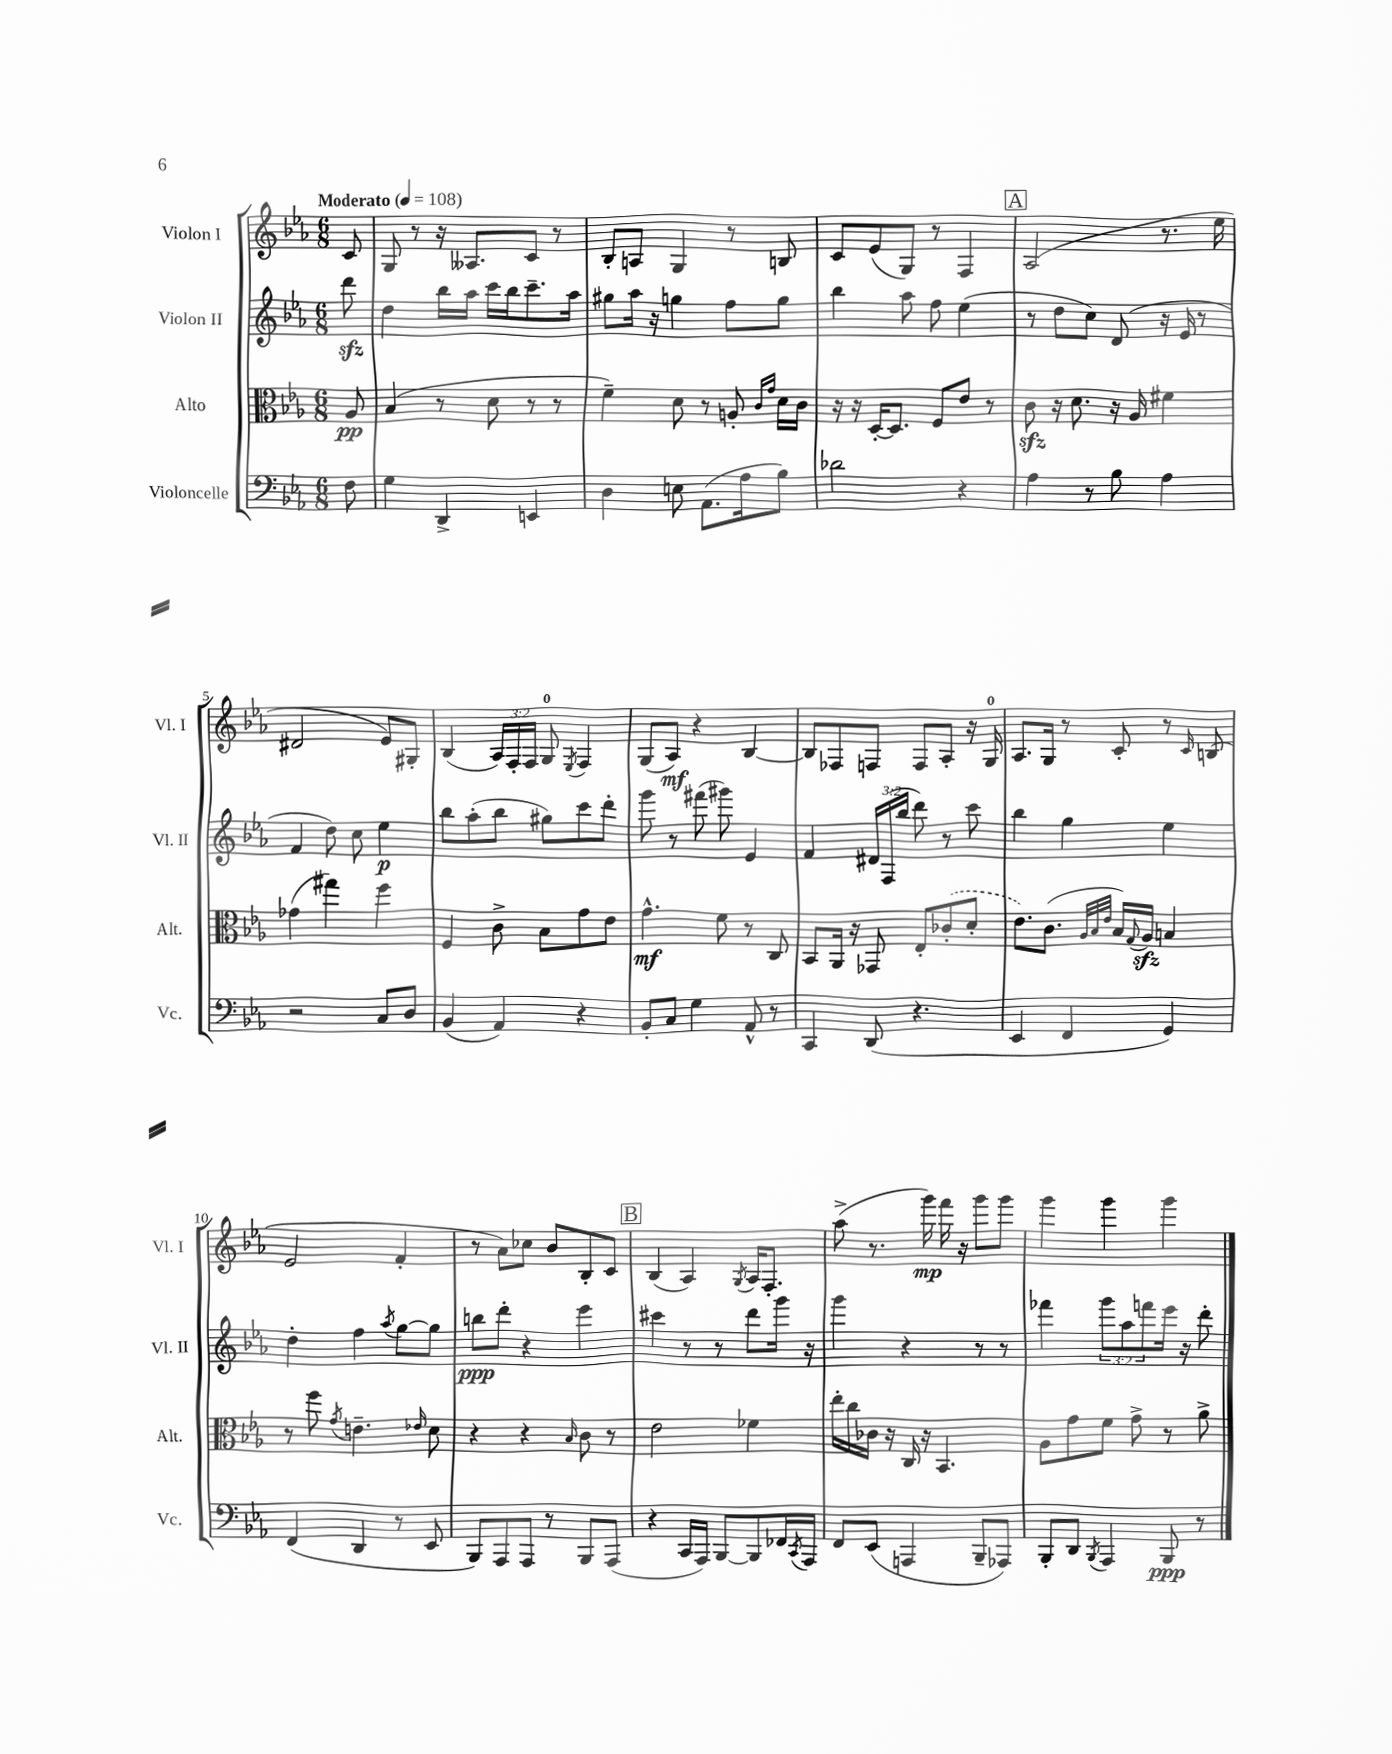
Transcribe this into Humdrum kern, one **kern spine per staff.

**kern	**dynam	**kern	**dynam	**kern	**dynam	**kern	**dynam
*part4	*part4	*part3	*part3	*part2	*part2	*part1	*part1
*staff4	*staff4	*staff3	*staff3	*staff2	*staff2	*staff1	*staff1
*I"Violoncelle	*	*I"Alto	*	*I"Violon II	*	*I"Violon I	*
*I'Vc.	*	*I'Alt.	*	*I'Vl. II	*	*I'Vl. I	*
*clefF4	*	*clefC3	*	*clefG2	*	*clefG2	*
*k[b-e-a-]	*	*k[b-e-a-]	*	*k[b-e-a-]	*	*k[b-e-a-]	*
*M6/8	*	*M6/8	*	*M6/8	*	*M6/8	*
*MM108	*	*MM108	*	*MM108	*	*MM108	*
=	=	=	=	=	=	=	=
!	!	!	!	!	!	!LO:TX:a:B:t=Moderato	!
8F\	.	8A-/	pp	8dddzz\	.	8c/	.
=1	=1	=1	=1	=1	=1	=1	=1
4G\	.	(4B-/	.	4dd\	.	8G/	.
.	.	.	.	.	.	8r	.
4DD^/	.	8r	.	16bb-\LL	.	16r	.
.	.	.	.	16aa-\JJ	.	8.A--X/L	.
.	.	8d\	.	16ccc\LL	.	.	.
.	.	.	.	16bb-\J	.	.	.
4EEn/	.	8r	.	8.ccc~\	.	8c/J	.
.	.	8r	.	.	.	8r	.
.	.	.	.	16aa-\Jk	.	.	.
=2	=2	=2	=2	=2	=2	=2	=2
4D\	.	4f~\)	.	8gg#X\L	.	8B-'/L	.
.	.	.	.	16aa-\Jk	.	8An/J	.
.	.	.	.	16r	.	.	.
8En\	.	8d\	.	4ggn\	.	4G/	.
(8.AA-\L	.	8r	.	.	.	.	.
.	.	8An'/	.	8ff\L	.	8r	.
16A-\k	.	.	.	.	.	.	.
.	.	16qqc/LL	.	.	.	.	.
.	.	16qqg/JJ	.	.	.	.	.
8B-\J)	.	16d\LL	.	8gg\J	.	8Bn/	.
.	.	16c\JJ	.	.	.	.	.
=3	=3	=3	=3	=3	=3	=3	=3
2d-X\	.	16r	.	4bb-\	.	8c/L	.
.	.	16r	.	.	.	.	.
.	.	[16D'/KL	.	.	.	(8e-/	.
.	.	8.D/J]	.	.	.	.	.
.	.	.	.	8aa-\	.	8G/J)	.
.	.	8F/L	.	8ff\	.	8r	.
4r	.	8e-/J	.	(4ee-\	.	4F/	.
.	.	8r	.	.	.	.	.
!!LO:REH:place=s1:t=A
=4	=4	=4	=4	=4	=4	=4	=4
4A-\	.	8czz\	.	8r	.	(2A-/	.
.	.	16r	.	8dd\L	.	.	.
.	.	8.d\	.	.	.	.	.
8r	.	.	.	8cc\J)	.	.	.
8B-\	.	16r	.	(8d/	.	.	.
.	.	16A-/	.	.	.	.	.
4A-\	.	4f#X\	.	16r	.	8.r	.
.	.	.	.	16e-/	.	.	.
.	.	.	.	8r	.	.	.
.	.	.	.	.	.	16ee-\	.
!!LO:LB:g=z
=5	=5	=5	=5	=5	=5	=5	=5
2r	.	(4g-X\	.	4f/	.	2d#X/	.
.	.	4gg#X\)	.	8dd\)	.	.	.
.	.	.	.	8cc\	.	.	.
8C/L	.	4ff\	.	4ee-\	p	8e-/L)	.
8D/J	.	.	.	.	.	8G#X'/J	.
=6	=6	=6	=6	=6	=6	=6	=6
(4BB-/	.	4F/	.	8bb-\L	.	(4B-/	.
.	.	.	.	(8aa-'\	.	.	.
4AA-/)	.	8c^\	.	8bb-\J	.	24A-/LL)	.
.	.	.	.	.	.	24F'/	.
.	.	.	.	.	.	24F/JJ	.
.	.	8B-\L	.	8gg#X\L)	.	8G/	.
.	.	.	.	.	.	8qE-/	.
4r	.	8g\	.	8ccc\	.	4F/	.
.	.	8e-\J	.	8ddd'\J	.	.	.
=7	=7	=7	=7	=7	=7	=7	=7
8BB-'/L	.	4.g^^\	mf	8ggg\	.	(8G/L	.
8C/J	.	.	.	8r	.	8A-/J)	mf
4G\	.	.	.	(8fff#X\	.	4r	.
.	.	8f\	.	8ggg#X\)	.	.	.
8AA-^^/	.	8r	.	4e-/	.	[4B-/	.
8r	.	8C/	.	.	.	.	.
=8	=8	=8	=8	=8	=8	=8	=8
4CC/	.	8BB-/L	.	4f/	.	8B-/L]	.
.	.	16AA-/Jk	.	.	.	8F-X/	.
.	.	16r	.	.	.	.	.
(8DD/	.	8GG-X/	.	24d#X/LL	.	8Fn/J	.
.	.	.	.	(24F/	.	.	.
.	.	.	.	24bb-/JJ	.	.	.
4.r	.	8E-'/L	.	8ddd\)	.	8F/L	.
.	.	(8c-X'/	.	8r	.	8A-'/J	.
.	.	8d'/J	.	8ccc\	.	16r	.
.	.	.	.	.	.	16G/	.
=9	=9	=9	=9	=9	=9	=9	=9
4EE-/	.	8.e-\L)	.	4bb-\	.	8.A-/L	.
.	.	(8.c\J	.	.	.	16G/Jk	.
4FF/	.	.	.	4gg\	.	8r	.
.	.	32qqA-/LLL	.	.	.	.	.
.	.	32qqB-/	.	.	.	.	.
.	.	32qqe-/JJJ	.	.	.	.	.
.	.	16B-/LL)	.	.	.	8c'/	.
.	.	8qqG/	.	.	.	.	.
.	.	16A-zz/JJ	.	.	.	.	.
4GG/)	.	4Bn/	.	4ee-\	.	8r	.
.	.	.	.	.	.	16qqc/	.
.	.	.	.	.	.	(8Bn/	.
!!LO:LB:g=z
=10	=10	=10	=10	=10	=10	=10	=10
(4FF/	.	8r	.	4dd'\	.	2e-/	.
.	.	8ff\	.	.	.	.	.
.	.	8qg/	.	.	.	.	.
4DD/	.	4.en~\	.	4ff\	.	.	.
.	.	.	.	8qaa-/	.	.	.
8r	.	.	.	[8gg\L	.	4f'/	.
.	.	16qqe-X/	.	.	.	.	.
8EE-/	.	8d\	.	8gg\J]	.	.	.
=11	=11	=11	=11	=11	=11	=11	=11
8BBB-/L)	.	4r	.	8bbn\L	ppp	8r	.
8AAA-/	.	.	.	8ddd'\J	.	8a-\L)	.
8AAA-/J	.	4r	.	4r	.	8cc-X\J	.
8r	.	.	.	.	.	8b-/L	.
.	.	16qqB-/	.	.	.	.	.
8BBB-/L	.	8c\	.	4eee-\	.	8B-'/	.
(8AAA-/J	.	8r	.	.	.	8c/J	.
!!LO:REH:place=s1:t=B
=12	=12	=12	=12	=12	=12	=12	=12
4r	.	2e-\	.	4ccc#X\	.	(4B-/	.
16CC/LL	.	.	.	8r	.	4A-/)	.
16AAA-/JJ)	.	.	.	.	.	.	.
[8BBB-/L	.	.	.	8r	.	.	.
.	.	.	.	.	.	8qG/	.
8BBB-/]	.	4f-X\	.	8ddd\L	.	16A-/KL	.
.	.	.	.	.	.	8.F'/J	.
16FF-X/L	.	.	.	16ggg\Jk	.	.	.
8qCC/	.	.	.	.	.	.	.
16AAA-/JJ	.	.	.	16r	.	.	.
=13	=13	=13	=13	=13	=13	=13	=13
8FF/L	.	16ee-'\LL	.	4ggg\	.	(8aa-^\	.
.	.	16cc\	.	.	.	.	.
(8EE-/J	.	16c-X\JJ	.	.	.	8.r	.
.	.	16r	.	.	.	.	.
4AAAn/	.	16C/	.	4r	.	.	.
.	.	16r	.	.	.	16ggg\)	mp
.	.	4.BB-/	.	.	.	16fff\	.
.	.	.	.	.	.	16r	.
8BBB-~/L	.	.	.	8r	.	8ggg\L	.
8AAA-X/J)	.	.	.	8r	.	8ggg\J	.
=14	=14	=14	=14	=14	=14	=14	=14
8BBB-'/L	.	8A-\L	.	4fff-X\	.	4ggg\	.
8DD/J	.	8g\	.	.	.	.	.
8qBBB-/	.	.	.	.	.	.	.
4AAA-/	.	8f\J	.	12ggg\L	.	4ggg\	.
.	.	.	.	12aa-\	.	.	.
.	.	8g^\	.	.	.	.	.
.	.	.	.	12fffn\	.	.	.
8BBB-/	ppp	8r	.	16eee-\Jk	.	4ggg\	.
.	.	.	.	16r	.	.	.
8r	.	8a-^\	.	8ddd'\	.	.	.
==	==	==	==	==	==	==	==
*-	*-	*-	*-	*-	*-	*-	*-
